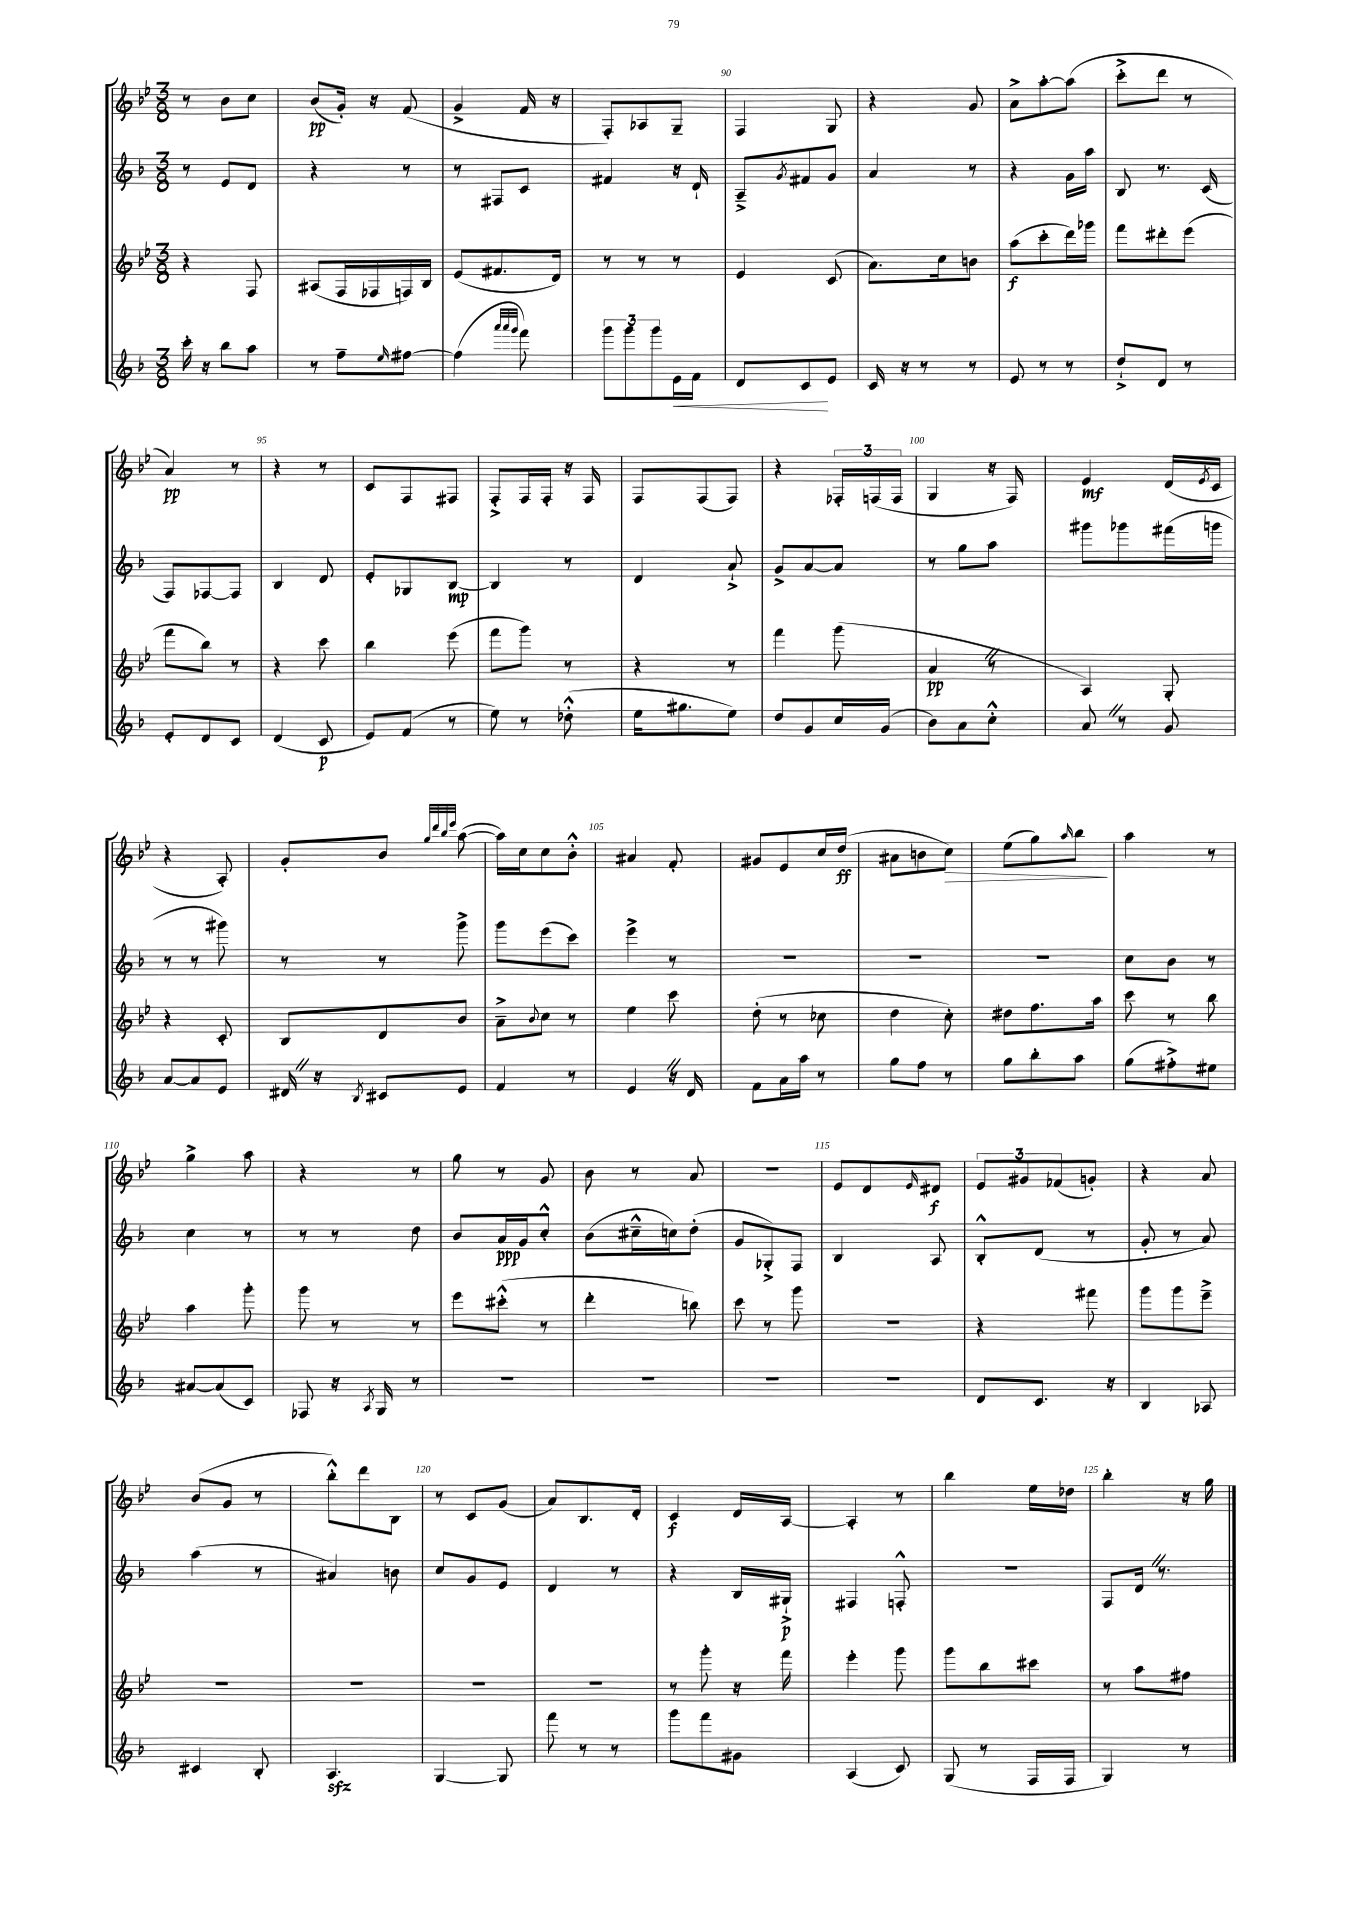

**kern	**dynam	**kern	**dynam	**kern	**dynam	**kern	**dynam
*part4	*part4	*part3	*part3	*part2	*part2	*part1	*part1
*staff4	*staff4	*staff3	*staff3	*staff2	*staff2	*staff1	*staff1
*clefG2	*	*clefG2	*	*clefG2	*	*clefG2	*
*k[b-]	*	*k[b-e-]	*	*k[b-]	*	*k[b-e-]	*
*M3/8	*	*M3/8	*	*M3/8	*	*M3/8	*
=86	=86	=86	=86	=86	=86	=86	=86
16ccc'\	.	4r	.	8r	.	8r	.
16r	.	.	.	.	.	.	.
8bb-\L	.	.	.	8e/L	.	8b-\L	.
8aa\J	.	8F/	.	8d/J	.	8cc\J	.
=87	=87	=87	=87	=87	=87	=87	=87
8r	.	(8A#X/L	.	4r	.	(8b-/L	pp
8ff~\L	.	16F/L	.	.	.	16g'/Jk)	.
.	.	16F-X/	.	.	.	16r	.
16qqee/	.	.	.	.	.	.	.
[8ff#X\J	.	16Fn/)	.	8r	.	(8f/	.
.	.	16B-/JJ	.	.	.	.	.
=88	=88	=88	=88	=88	=88	=88	=88
(4ff#\]	.	(8e-/L	.	8r	.	4g^/	.
.	.	8.f#X/	.	8F#X/L	.	.	.
32qqaaa/LLL	.	.	.	.	.	.	.
32qqaaa/	.	.	.	.	.	.	.
32qqggg/JJJ	.	.	.	.	.	.	.
8fff\)	.	.	.	8c/J	.	16f/	.
.	.	16d/Jk)	.	.	.	16r	.
=89	=89	=89	=89	=89	=89	=89	=89
12ggg\L	.	8r	.	4f#X/	.	8F'/L)	.
12ggg\	.	.	.	.	.	.	.
.	.	8r	.	.	.	8A-X/	.
12ggg\	.	.	.	.	.	.	.
!	!LO:HP:b	!	!	!	!	!	!
16e\L	<	8r	.	16r	.	8G~/J	.
16f\JJ	.	.	.	16d`/	.	.	.
=90	=90	=90	=90	=90	=90	=90	=90
8d/L	.	4e-/	.	8A~^/L	.	4F/	.
.	.	.	.	8qg/	.	.	.
8c/	.	.	.	8f#X/	.	.	.
8e/J	[	(8c/	.	8g/J	.	8G/	.
=91	=91	=91	=91	=91	=91	=91	=91
16c/	.	8.a\L)	.	4a/	.	4r	.
16r	.	.	.	.	.	.	.
8r	.	.	.	.	.	.	.
.	.	16cc\k	.	.	.	.	.
8r	.	8bn\J	.	8r	.	8g/	.
=92	=92	=92	=92	=92	=92	=92	=92
8e/	.	(8aa\L	f	4r	.	8a^\L	.
8r	.	8ccc'\	.	.	.	[8aa'\	.
8r	.	16ddd\L)	.	16g\LL	.	(8aa\J]	.
.	.	16ggg-X\JJ	.	16aa\JJ	.	.	.
=93	=93	=93	=93	=93	=93	=93	=93
8dd`^/L	.	8fff\L	.	8B-/	.	8ccc'^\L	.
8d/J	.	8ddd#X'\	.	8.r	.	8ddd\J	.
8r	.	(8eee-\J	.	.	.	8r	.
.	.	.	.	(16c/	.	.	.
!!LO:LB:g=z
=94	=94	=94	=94	=94	=94	=94	=94
8e'/L	.	8fff\L	.	8F/L)	.	4a/)	pp
8d/	.	8bb-\J)	.	[8F-X/	.	.	.
8c/J	.	8r	.	8F-/J]	.	8r	.
=95	=95	=95	=95	=95	=95	=95	=95
(4d/	.	4r	.	4B-/	.	4r	.
8c/	p	8ccc\	.	8d/	.	8r	.
=96	=96	=96	=96	=96	=96	=96	=96
8e/L)	.	4bb-\	.	8e'/L	.	8c/L	.
(8f/J	.	.	.	8G-X/	.	8F/	.
8r	.	(8eee-\	.	[8B-/J	mp	8F#X/J	.
=97	=97	=97	=97	=97	=97	=97	=97
8ee\)	.	8fff\L	.	4B-/]	.	8F'^/L	.
8r	.	8ggg\J)	.	.	.	16F/L	.
.	.	.	.	.	.	16F'/JJ	.
(8dd-X'^^\	.	8r	.	8r	.	16r	.
.	.	.	.	.	.	16F/	.
=98	=98	=98	=98	=98	=98	=98	=98
16ee\KL	.	4r	.	4d/	.	8F/L	.
8.gg#X\	.	.	.	.	.	.	.
.	.	.	.	.	.	(8F/	.
8ee\J)	.	8r	.	8a`^/	.	8F/J)	.
=99	=99	=99	=99	=99	=99	=99	=99
8dd/L	.	4fff\	.	8g^/L	.	4r	.
8g/	.	.	.	[8a/	.	.	.
16cc/L	.	(8ggg\	.	8a/J]	.	24F-X'/LL	.
.	.	.	.	.	.	(24Fn/	.
(16g/JJ	.	.	.	.	.	.	.
.	.	.	.	.	.	24F/JJ	.
=100	=100	=100	=100	=100	=100	=100	=100
8b-\L)	.	4aZ/	pp	8r	.	4G/	.
8a\	.	.	.	8gg\L	.	.	.
8cc'^^\J	.	8r	.	8aa\J	.	16r	.
.	.	.	.	.	.	16F/)	.
=101	=101	=101	=101	=101	=101	=101	=101
8aZ/	.	4A/)	.	8ggg#X\L	.	4e-/	mf
8r	.	.	.	8ggg-X\	.	.	.
8g/	.	8G'/	.	(16fff#X\L	.	(16d/LL	.
.	.	.	.	.	.	8qe-/	.
.	.	.	.	16gggn\JJ	.	16c/JJ	.
!!LO:LB:g=z
=102	=102	=102	=102	=102	=102	=102	=102
[8a/L	.	4r	.	8r	.	4r	.
8a/]	.	.	.	8r	.	.	.
8e/J	.	8c'/	.	8ggg#X\)	.	8A'/)	.
=103	=103	=103	=103	=103	=103	=103	=103
16d#XZ/	.	8B-/L	.	8r	.	8g'/L	.
16r	.	.	.	.	.	.	.
8qB-/	.	.	.	.	.	.	.
8c#X/L	.	8d/	.	8r	.	8b-/J	.
.	.	.	.	.	.	32qqgg/LLL	.
.	.	.	.	.	.	32qqddd/	.
.	.	.	.	.	.	32qqbb-/	.
.	.	.	.	.	.	32qqeee-/JJJ	.
8e/J	.	8b-/J	.	8ggg^\	.	([8aa\	.
=104	=104	=104	=104	=104	=104	=104	=104
4f/	.	8a~^\L	.	8ggg\L	.	16aa\LL])	.
.	.	.	.	.	.	16cc\J	.
.	.	8qqb-/	.	.	.	.	.
.	.	8cc\J	.	(8eee\	.	8cc\	.
8r	.	8r	.	8ccc\J)	.	8b-'^^\J	.
=105	=105	=105	=105	=105	=105	=105	=105
4eZ/	.	4ee-\	.	4eee^\	.	4a#X/	.
16r	.	8ccc\	.	8r	.	8f'/	.
16d/	.	.	.	.	.	.	.
=106	=106	=106	=106	=106	=106	=106	=106
8f\L	.	(8dd'\	.	4.r	.	8g#X/L	.
16a\L	.	8r	.	.	.	8e-/	.
16aa\JJ	.	.	.	.	.	.	.
8r	.	8cc-X\	.	.	.	16cc/L	.
.	.	.	.	.	.	(16dd/JJ	ff
=107	=107	=107	=107	=107	=107	=107	=107
8gg\L	.	4dd\	.	4.r	.	8a#X\L	.
8ff\J	.	.	.	.	.	8bn\	.
!	!	!	!	!	!	!	!LO:HP:b
8r	.	8cc'\)	.	.	.	8cc\J)	>
=108	=108	=108	=108	=108	=108	=108	=108
8gg\L	.	8dd#X\L	.	4.r	.	(8ee-\L	.
8bb-'\	.	8.ff\	.	.	.	8gg\)	.
.	.	.	.	.	.	16qqaa/	.
8aa\J	.	.	.	.	.	8bb-\J	.
.	.	16aa\Jk	.	.	.	.	.
.	.	.	.	.	.	.	]
=109	=109	=109	=109	=109	=109	=109	=109
(8gg\L	.	8ccc\	.	8cc\L	.	4aa\	.
8ff#X'^\)	.	8r	.	8b-\J	.	.	.
8ee#X\J	.	8bb-\	.	8r	.	8r	.
!!LO:LB:g=z
=110	=110	=110	=110	=110	=110	=110	=110
[8a#X/L	.	4aa\	.	4cc\	.	4gg^\	.
(8a#/]	.	.	.	.	.	.	.
8c/J)	.	8ggg'\	.	8r	.	8aa\	.
=111	=111	=111	=111	=111	=111	=111	=111
8F-X/	.	8ggg\	.	8r	.	4r	.
16r	.	8r	.	8r	.	.	.
8qA/	.	.	.	.	.	.	.
16G/	.	.	.	.	.	.	.
8r	.	8r	.	8dd\	.	8r	.
=112	=112	=112	=112	=112	=112	=112	=112
4.r	.	8eee-\L	.	8b-/L	.	8gg\	.
.	.	(8ccc#X'^^\J	.	16a/L	ppp	8r	.
.	.	.	.	16g/J	.	.	.
.	.	8r	.	8cc'^^/J	.	8g/	.
=113	=113	=113	=113	=113	=113	=113	=113
4.r	.	4ddd'\	.	(8b-\L	.	8b-\	.
.	.	.	.	16cc#X~^^\L	.	8r	.
.	.	.	.	16ccn\J)	.	.	.
.	.	8bbn\)	.	(8dd'\J	.	8a/	.
=114	=114	=114	=114	=114	=114	=114	=114
4.r	.	8ccc\	.	8g/L	.	4.r	.
.	.	8r	.	8G-X'^/)	.	.	.
.	.	8ggg\	.	8F/J	.	.	.
=115	=115	=115	=115	=115	=115	=115	=115
4.r	.	4.r	.	4B-/	.	8e-/L	.
.	.	.	.	.	.	8d/	.
.	.	.	.	.	.	16qqe-/	.
.	.	.	.	8A/	.	8d#X/J	f
=116	=116	=116	=116	=116	=116	=116	=116
8d/L	.	4r	.	8B-'^^/L	.	12e-/L	.
.	.	.	.	.	.	12g#X/	.
8.c/J	.	.	.	(8d/J	.	.	.
.	.	.	.	.	.	(12f-X/	.
.	.	8fff#X\	.	8r	.	8gn'/J)	.
16r	.	.	.	.	.	.	.
=117	=117	=117	=117	=117	=117	=117	=117
4B-/	.	8ggg\L	.	8g'/	.	4r	.
.	.	8ggg\	.	8r	.	.	.
8A-X/	.	8eee-~^\J	.	8a/)	.	8a/	.
!!LO:LB:g=z
=118	=118	=118	=118	=118	=118	=118	=118
4c#X/	.	4.r	.	(4aa\	.	(8b-/L	.
.	.	.	.	.	.	8g/J	.
8B-'/	.	.	.	8r	.	8r	.
=119	=119	=119	=119	=119	=119	=119	=119
4.Azz/	.	4.r	.	4a#X/)	.	8bb-'^^\L)	.
.	.	.	.	.	.	8ddd\	.
.	.	.	.	8bn\	.	8B-\J	.
=120	=120	=120	=120	=120	=120	=120	=120
[4G/	.	4.r	.	8cc/L	.	8r	.
.	.	.	.	8g/	.	8c/L	.
8G/]	.	.	.	8e/J	.	(8g/J	.
=121	=121	=121	=121	=121	=121	=121	=121
8fff\	.	4.r	.	4d/	.	8a/L)	.
8r	.	.	.	.	.	8.B-/	.
8r	.	.	.	8r	.	.	.
.	.	.	.	.	.	16d'/Jk	.
=122	=122	=122	=122	=122	=122	=122	=122
8ggg\L	.	8r	.	4r	.	4c/	f
8fff\	.	8ggg'\	.	.	.	.	.
8g#X\J	.	16r	.	16B-/LL	.	16d/LL	.
.	.	16fff\	.	16G#X`^/JJ	p	[16A/JJ	.
=123	=123	=123	=123	=123	=123	=123	=123
(4A/	.	4eee-'\	.	4F#X/	.	4A'/]	.
8c/)	.	8ggg\	.	8Fn'^^/	.	8r	.
=124	=124	=124	=124	=124	=124	=124	=124
(8G/	.	8ggg\L	.	4.r	.	4bb-\	.
8r	.	8bb-\	.	.	.	.	.
16F/LL	.	8ccc#X\J	.	.	.	16ee-\LL	.
16F/JJ	.	.	.	.	.	16dd-X\JJ	.
=125	=125	=125	=125	=125	=125	=125	=125
4G/)	.	8r	.	8F/L	.	4bb-'\	.
.	.	8aa\L	.	16dZ/Jk	.	.	.
.	.	.	.	8.r	.	.	.
8r	.	8ff#X\J	.	.	.	16r	.
.	.	.	.	.	.	16gg\	.
==	==	==	==	==	==	==	==
*-	*-	*-	*-	*-	*-	*-	*-
